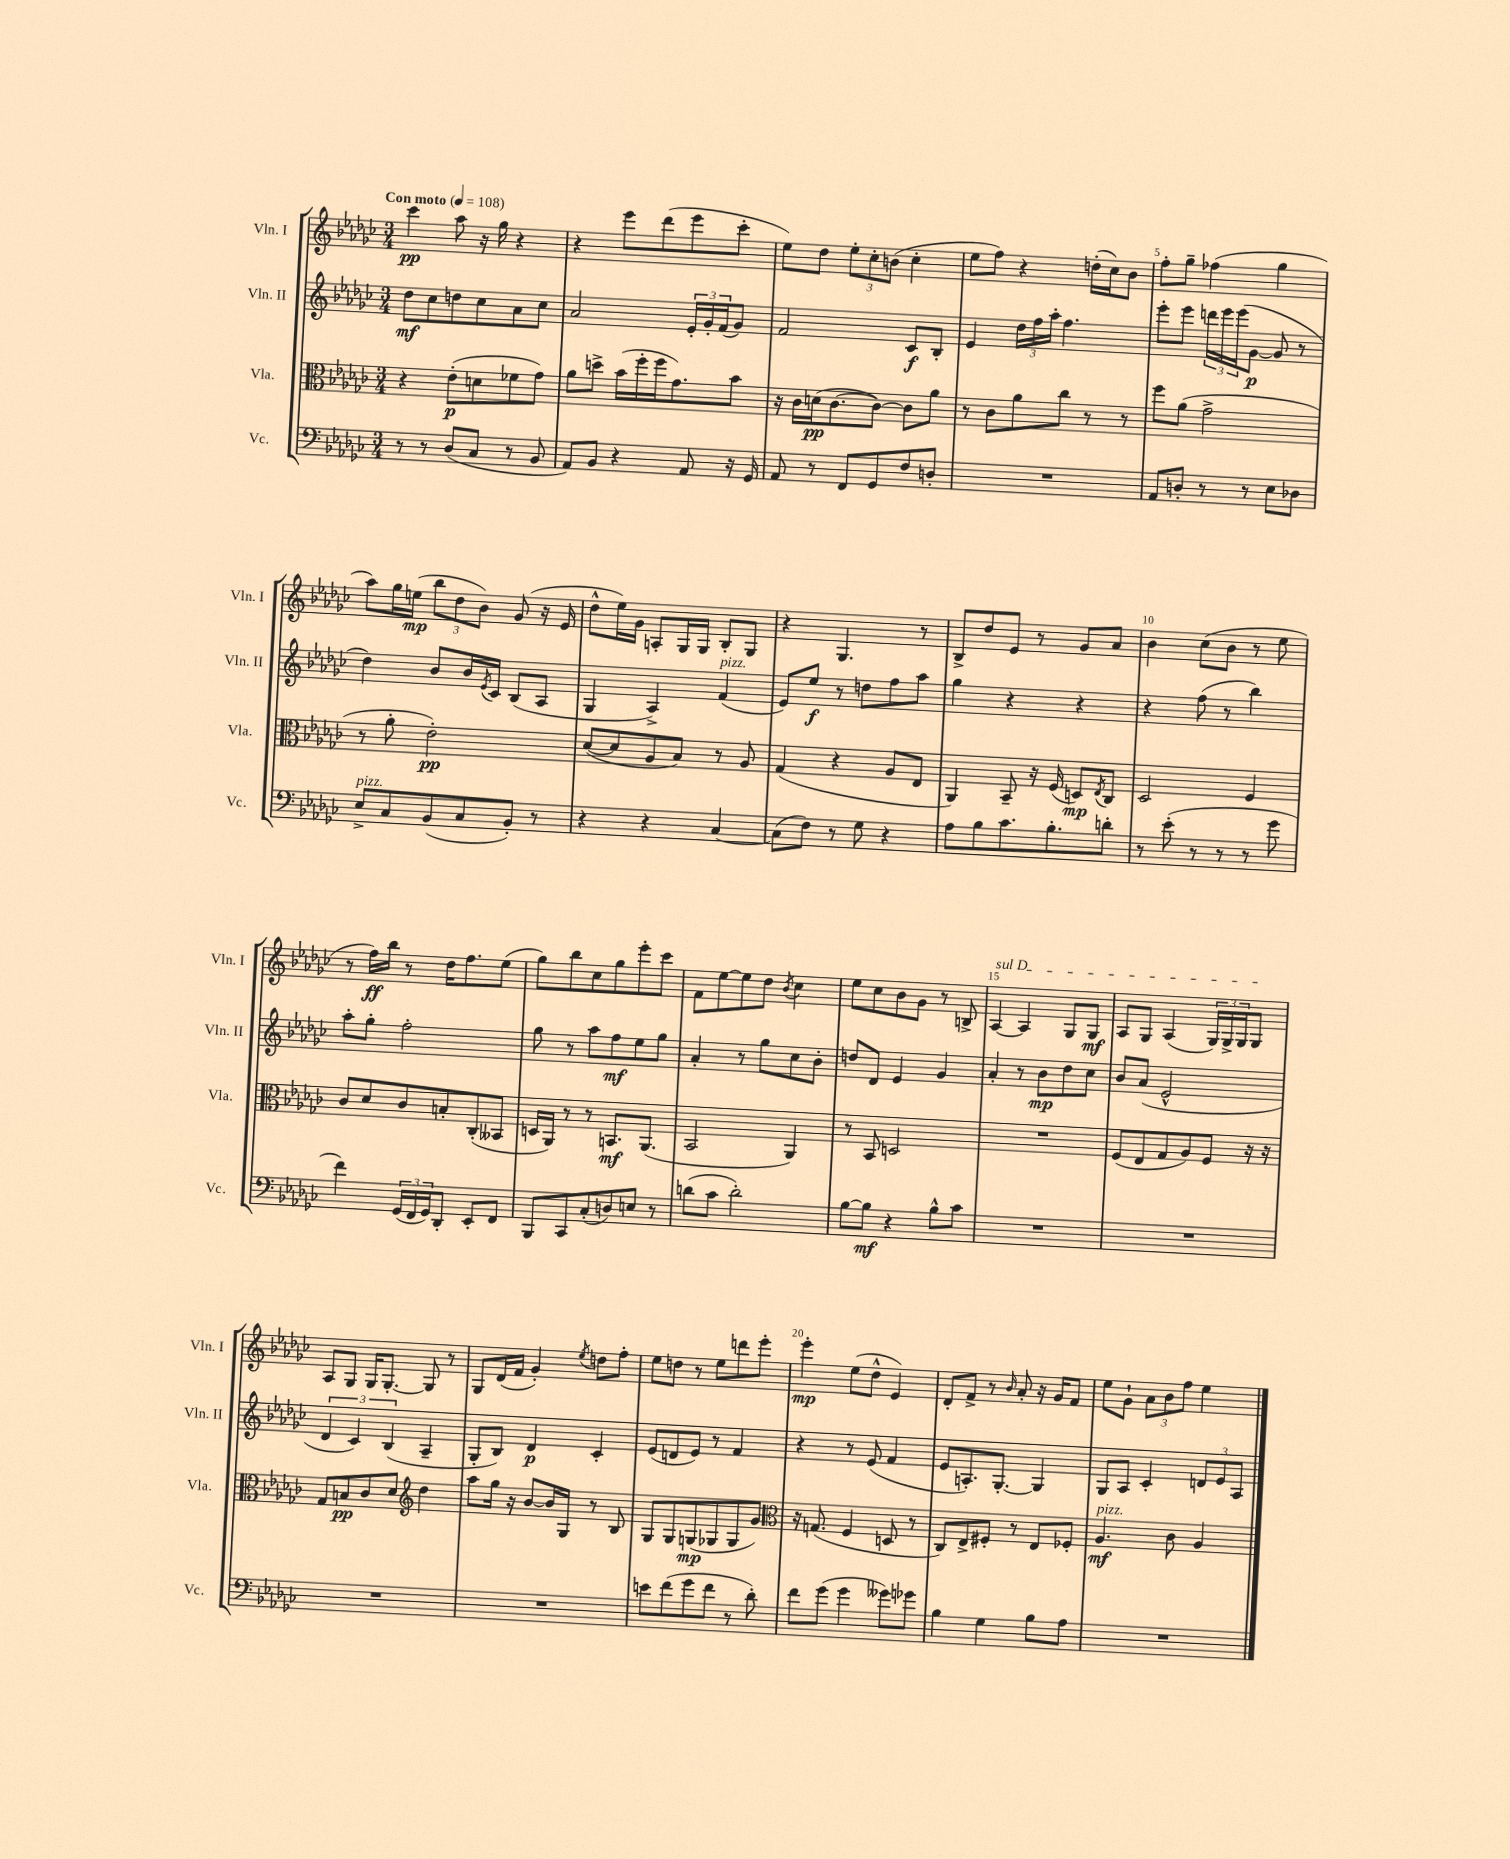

**kern	**kern	**kern	**kern
*staff4	*staff3	*staff2	*staff1
*clefF4	*clefC3	*clefG2	*clefG2
*k[b-e-a-d-g-c-]	*k[b-e-a-d-g-c-]	*k[b-e-a-d-g-c-]	*k[b-e-a-d-g-c-]
*M3/4	*M3/4	*M3/4	*M3/4
*MM108	*MM108	*MM108	*MM108
8r	4r	8dd-\L	4ccc-\
8r	.	8cc-\	.
(8D-/L	(8e-'\L	8dd\	8aa-\
8C-/J	8d\	8cc-\	16r
.	.	.	16gg-\
8r	8f-\	8a-\	4r
8BB-/	8g-\J)	8cc-\J	.
=	=	=	=
8AA-/L)	8a-\L	2a-/	4r
8BB-/J	8dd^\J	.	.
4r	(16b-\LL	.	8eee-\L
.	16ff'\	.	.
.	16ff\J	.	(8ddd-\
.	8.g-\)	.	.
8AA-/	.	24e-'/LL	8eee-\
.	.	24g-'/	.
.	.	(24f/J	.
16r	8b-\J	8g-/J)	8ccc-'\J
16GG-/	.	.	.
=	=	=	=
8AA-/	16r	2f/	8ee-\L)
.	16c-\LL	.	.
8r	(16d\J	.	8dd-\J
.	[8.c-\	.	.
8FF/L	.	.	12ee-'\L
.	.	.	12cc-'\
8GG-/	8c-\_J)	.	.
.	.	.	(12b\J
8F/	8c-\]L	8c-/L	4cc-'\
8D'/J	8a-\J	8B-'/J	.
=	=	=	=
2.r	8r	4e-/	8ee-\L
.	8c-\L	.	8ff\J)
.	8a-\	24dd-\LL	4r
.	.	24ff\	.
.	.	24aa-'\JJ	.
.	8cc-\J	4.ff\	.
.	8r	.	(16dd'\LL
.	.	.	16cc-\J)
.	8r	.	8b-\J
=	=	=	=
8AA-/L	8ff\L	8eee-'\L	8ff'\L
8D'/J	(8a-\J	8eee-\J	8gg-~\J
8r	2g-^\	24ddd\LL	(4ff-\
.	.	24eee-\	.
.	.	(24eee-\J	.
8r	.	[8g-\J	.
8E-\L	.	8g-/]	4gg-\
8D-\J	.	8r	.
=	=	=	=
8E-^/L	8r	4dd-\)	8aa-\L)
8C-/	8a-'\	.	16gg-\L
.	.	.	(16ee\JJ
(8BB-/	2e-'\)	8b-/L	12bb-\L
.	.	.	12dd-\
8C-/	.	16b-/L	.
.	.	.	12b-\J)
.	.	8qe-/	.
.	.	16c-/JJ	.
8BB-'/J)	.	(8B-/L	(8g-/
8r	.	8A-/J	16r
.	.	.	16e-/
=	=	=	=
4r	([8d-/L	4G-/	8dd-^^\L
.	8d-/]	.	16ee-\L)
.	.	.	16g-\JJ
4r	8A-/	4A-^/)	8A'/L
.	8B-/J)	.	16G-/L
.	.	.	16G-/JJ
[4C-/	8r	(4f/	8B-'/L
.	8A-/	.	8G-/J
=	=	=	=
(8C-\]L	(4G-/	8e-/L)	4r
8F\J)	.	8ee-/J	.
8r	4r	8r	4.G-/
8G-\	.	8dd\L	.
4r	8A-/L	8ff\	.
.	8E-/J	8aa-\J	8r
=	=	=	=
8A-\L	4AA-/)	4gg-\	8B-^/L
8B-\	.	.	8dd-/
8.c-\	8BB-~/	4r	8e-/J
.	16r	.	8r
8.B-'\	(16F/	.	.
.	8D/L)	4r	8g-/L
.	8qE-/	.	.
8d'\J	8C-/J	.	8a-/J
=	=	=	=
8r	2D-/	4r	4b-\
(8e-'\	.	.	.
8r	.	(8ff\	(8cc-\L
8r	.	8r	8b-\J
8r	4F/	4bb-\)	8r
8g-\	.	.	8ee-\
=	=	=	=
4f\)	8c-/L	8aa-'\L	8r
.	8d-/	8gg-'\J	16ff\LL)
.	.	.	16bb-\JJ
(24GG-/LL	8c-/	2ff'\	8r
24FF/	.	.	.
24GG-/J)	.	.	.
8DD-'/J	8B'/	.	16dd-\LK
.	.	.	8.ff\
8EE-'/L	(8C-'/	.	.
8FF/J	8BB--/J	.	(8ee-\J
=	=	=	=
8BBB-/L	16D/LL	8gg-\	8gg-\L)
.	16AA-/JJ)	.	.
8CC-/	8r	8r	8bb-\
(8C-'/	8r	8aa-\L	8cc-\
8D/)	8.BB/L	8ff\	8gg-\
8E/J	.	8ee-\	8eee-'\
.	(8.AA-/J	.	.
8r	.	8gg-\J	8ccc-\J
=	=	=	=
(8d\L	2BB-/	4a-'/	8f\L
8c-\J	.	.	[8ee-\
2d'\)	.	8r	8ee-\]
.	.	8gg-\L	8dd-\J
.	.	.	8qb-/
.	4AA-/)	8cc-\	4cc-\
.	.	8b-'\J	.
=	=	=	=
[8B-\L	8r	8dd/L	8ee-\L
8B-\]J	8BB-/	8d-/J	8cc-\
4r	2D/	4e-/	8b-\
.	.	.	8g-\J
8B-^^\L	.	4g-/	8r
8c-\J	.	.	8B^/
=	=	=	=
2.r	2.r	4a-'/	[4A-/
.	.	8r	4A-/]
.	.	8b-\L	.
.	.	8dd-\	8G-/L
.	.	8cc-\J	8G-/J
=	=	=	=
2.r	(8F/L	8b-/L	8A-/L
.	8E-/	(8a-/J	8G-/J
.	8G-/	2e-^^/	(4A-/
.	8A-/)	.	.
.	8F/J	.	24G-/LL)
.	.	.	24G-^/
.	.	.	24G-/J
.	16r	.	8G-/J
.	16r	.	.
=	=	=	=
2.r	8G-/L	6d-/	8A-/L
.	8B/	.	8G-/J
.	.	6c-/)	.
.	8c-/	.	16G-/LK
.	.	.	[8.G-'/J
.	.	(6B-/	.
.	8d-/J	.	.
*	*clefG2	*	*
.	4dd-\	4A-~/	8G-/]
.	.	.	8r
=	=	=	=
2.r	8aa-\L	8G-'/L	8G-/L
.	16gg-\Jk	8B-/J)	(16d-/L
.	16r	.	16f/JJ
.	[8b-/L	4d-/	4g-'/)
.	16b-/]L	.	.
.	16G-/JJ	.	.
.	.	.	8qee-/
.	8r	4c-'/	8dd\L
.	8B-/	.	8ff'\J
=	=	=	=
8e\L	8G-/L	(8e-/L	8ee-\L
(8f\	8G-/	8d/	8dd\J
8g-\	(8G/	8e-/J)	8r
8f\J	8G-/	8r	8ee-\L
8r	8G-/	4f/	8ddd\
8d-'\)	8g-/J)	.	8eee-'\J
=	=	=	=
*	*clefC3	*	*
8f\L	16r	4r	4eee-'\
.	(8.G/	.	.
(8g-\J	.	.	.
4g-\	4F/	8r	(8ee-\L
.	.	(8e-/	8dd-^^\J
8g--\L)	8D/	4f/	4e-/)
8g-\J	8r	.	.
=	=	=	=
4B-\	8C-/L)	8e-/L	8d-'/L
.	8E-^/	8.A'/)	8f^/J
4G-\	8F#'/J	.	8r
.	.	[8.G-'/J	.
.	.	.	16qqb-/
.	8r	.	8a-'/
8B-\L	8E-/L	4G-/]	16r
.	.	.	16g-/LK
8A-\J	8F-'/J	.	8f/J
=	=	=	=
2.r	4.A-/	8G-/L	8ee-\L
.	.	8A-/J	8g-`\J
.	.	4c-'/	12a-\L
.	.	.	12b-\
.	8c-\	.	.
.	.	.	12ff\J
.	4A-/	12d/L	4ee-\
.	.	12e-/	.
.	.	12A-/J	.
==	==	==	==
*-	*-	*-	*-
